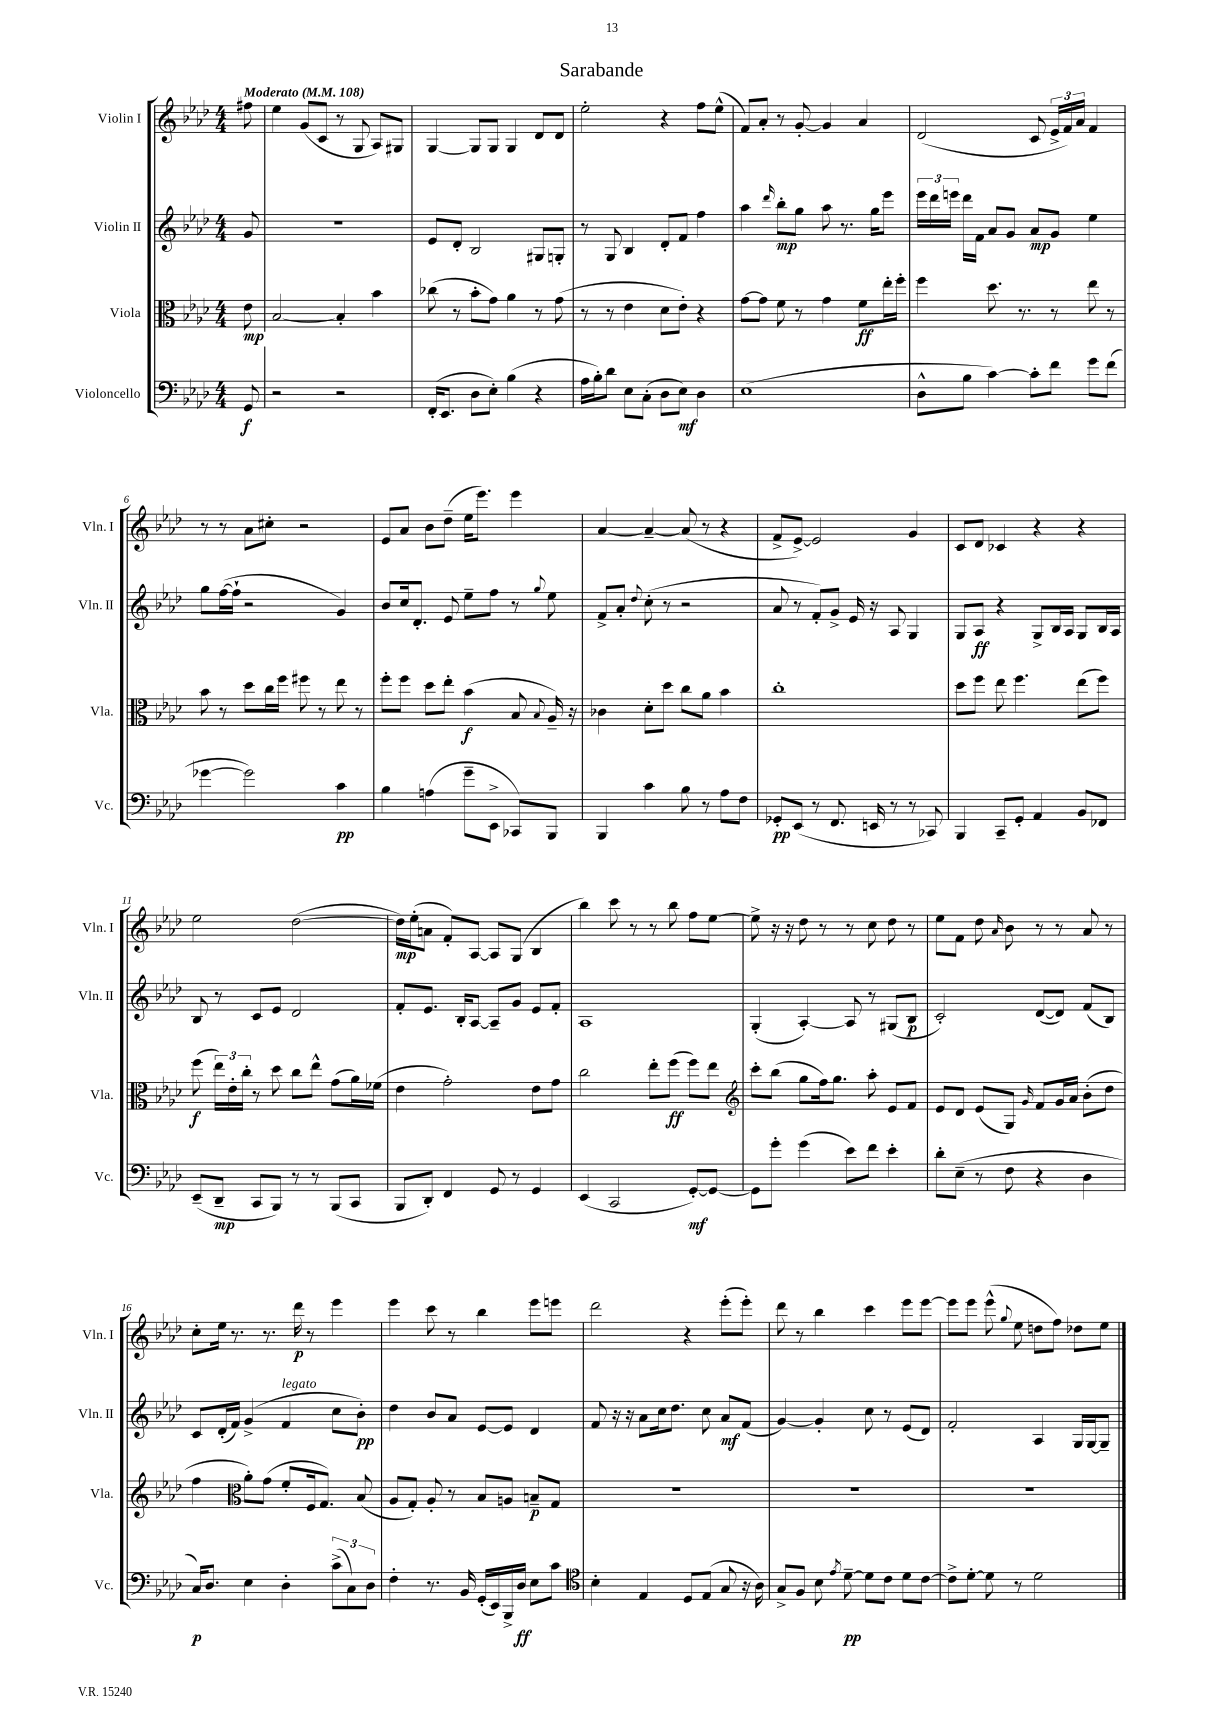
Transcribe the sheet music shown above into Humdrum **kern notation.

**kern	**kern	**kern	**kern
*staff4	*staff3	*staff2	*staff1
*clefF4	*clefC3	*clefG2	*clefG2
*k[b-e-a-d-]	*k[b-e-a-d-]	*k[b-e-a-d-]	*k[b-e-a-d-]
*M4/4	*M4/4	*M4/4	*M4/4
*MM108	*MM108	*MM108	*MM108
8GG/	8e-\	8g/	8ff#\
=	=	=	=
2r	[2B-/	1r	4ee-\
.	.	.	(8g/L
.	.	.	8c/J
2r	4B-'/]	.	8r
.	.	.	8G/
.	4b-\	.	8A-/L)
.	.	.	8G#/J
=	=	=	=
(16FF'/LK	(8cc-\	8e-/L	[4G/
8.EE-/J	.	.	.
.	8r	8d-'/J	.
8D-\L	8b-'\L	2B-/	8G/]L
8E-'\J)	8g\J)	.	8G/J
(4B-\	4a-\	.	4G/
4r	8r	8G#/L	8d-/L
.	(8g\	8G'/J	8d-/J
=	=	=	=
16A-\LL	8r	8r	2ee-'\
16B-'\J)	.	.	.
8d-\J	8r	8G/	.
8E-\L	4e-\	4B-/	.
(8C'\J	.	.	.
8D-\L	8d-\L	8d-'/L	4r
8E-\J)	8e-'\J)	8f/J	.
4D-\	4r	4ff\	8ff\L
.	.	.	(8ee-^^\J
=	=	=	=
(1E-	[8g\L	4aa-\	8f/L)
.	8g\]J	.	8a-'/J
.	.	16qqddd-/	.
.	8f\	8bb-'\L	8r
.	8r	8gg\J	[8g'/
.	4g\	8aa-\	4g/]
.	.	8.r	.
.	8f\L	.	4a-/
.	.	16gg\LK	.
.	16ee-'\L	8eee-\J	.
.	16ff'\JJ	.	.
=	=	=	=
8D-^^\L	4ff\	24eee-\LL	(2d-/
.	.	24ddd-\	.
.	.	24eee\JJ	.
8B-\J	.	16ddd-\LL	.
.	.	16f\JJ	.
[4c\)	8.dd-\	8a-/L	.
.	.	8g/J	.
.	8.r	.	.
8c'\]L	.	8a-/L	8c/
8f\J	8r	8g/J	24e-^/LL
.	.	.	24f/)
.	.	.	24a-/JJ
8g\L	8ee-\	4ee-\	4f/
(8f\J	8r	.	.
=	=	=	=
[4g-\	8b-\	8gg\L	8r
.	8r	([16ff\L	8r
.	.	16ff`\]JJ	.
2g-\])	8dd-\L	2r	8a-\L
.	16cc\L	.	8cc#'\J
.	16ff\JJ	.	.
.	8ff#\	.	2r
.	8r	.	.
4c\	8ee-\	4g/)	.
.	8r	.	.
=	=	=	=
4B-\	8ff'\L	8b-/L	8e-/L
.	8ff\J	16cc/k	8a-/J
.	.	8.d-'/J	.
(4A\	8dd-\L	.	8b-\L
.	8ee-'\J	8e-/	(8dd-~\J
8g~\L	(4b-\	8ee-~\L	16ee-\LK
.	.	.	8.eee-\J)
8EE-^\J	.	8ff\J	.
8CC-/L)	8B-/	8r	4eee-\
.	8qqB-/	8qqgg/	.
8BBB-/J	16A-~/)	8ee-\	.
.	16r	.	.
=	=	=	=
4BBB-/	4c-\	8f^/L	[4a-/
.	.	8a-'/J	.
.	.	8qqdd-/	.
4c\	8d-'\L	(8cc'\	4a-~/_
.	8dd-\J	8r	.
8B-\	8cc\L	2r	(8a-/]
8r	8a-\J	.	8r
8A-\L	4b-\	.	4r
8F\J	.	.	.
=	=	=	=
8GG-'/L	1cc'	8a-/	8f^/L
(8EE-/J	.	8r	[8e-^/J)
8r	.	8f'/L)	2e-/]
8.FF/	.	8g^/J	.
.	.	16e-/	.
16EE/	.	16r	.
8r	.	8A-/	.
8r	.	4G/	4g/
8CC-/)	.	.	.
=	=	=	=
4BBB-/	8dd-\L	8G/L	8c/L
.	8ff\J	8A-/J	8d-/J
8CC~/L	8ee-\	4r	4c-/
8GG'/J	4.ff\	.	.
4AA-/	.	8G^/L	4r
.	.	16B-/L	.
.	.	16A-/JJ	.
8BB-/L	(8ee-\L	8G/L	4r
8FF-/J	8ff\J)	16B-/L	.
.	.	16A-/JJ	.
=	=	=	=
(8EE-~/L	(8ff\	8B-/	2ee-\
8DD-~/J	24ee-\LL)	8r	.
.	24e-'\	.	.
.	24cc'\JJ	.	.
8CC/L	8r	8c/L	.
8BBB-/J)	8dd-\	8e-/J	.
8r	8cc\L	2d-/	([2dd-\
8r	8ee-^^\J	.	.
(8BBB-/L	(8g\L	.	.
8CC/J	16a-\L)	.	.
.	(16f-\JJ	.	.
=	=	=	=
8BBB-/L	4e-\	8f'/L	16dd-\]LL)
.	.	.	(16ee-'\J
8DD-'/J)	.	8.e-/J	8a\J
4FF/	2g'\)	.	8f'/L)
.	.	16B-'/LK	.
.	.	[8A-/J	[8A-/J
8GG/	.	8A-~/]L	8A-/]L
8r	.	8g/J	(8G/J
4GG/	8e-\L	8e-/L	4B-/
.	8g\J	8f'/J	.
=	=	=	=
(4EE-/	2cc\	1A-	4bb-\)
2CC/	.	.	8ccc\
.	.	.	8r
.	8ee-'\L	.	8r
.	(8ff\J	.	8bb-\
[8GG'/L)	8ff\L)	.	8ff\L
8GG/_J	8ee-\J	.	[8ee-\J
=	=	=	=
*	*clefG2	*	*
8GG\]L	8ccc'\L	(4G'/	8ee-^\]
8g'\J	(8bb-\J	.	16r
.	.	.	16r
(4g\	8gg\L	[4A-'/)	8dd-\
.	16ff\k)	.	8r
.	8.gg\J	.	.
8e-\L)	.	8A-/]	8r
8f\J	8aa-'\	8r	8cc\
4e-'\	8e-/L	(8G#/L	8dd-\
.	8f/J	8B-/J	8r
=	=	=	=
8d-'\L	8e-/L	2c'/)	8ee-\L
(8E-~\J	8d-/J	.	8f\J
8r	(8e-/L	.	8dd-\
.	.	.	16qqa-/
8F\	8G/J)	.	8b-\
.	16qqg/	.	.
4r	8f/L	([8d-/L	8r
.	16g/L	8d-/]J)	8r
.	16a-/JJ	.	.
4D-\	(8b-'\L	(8f/L	8a-/
.	8dd-\J	8B-/J)	8r
=	=	=	=
16C/LK)	4ff\	8c/L	8cc'\L
8.D-/J	.	.	.
.	.	(16d-'/L	16ee-\Jk
.	.	16f/JJ)	8.r
*	*clefC3	*	*
4E-\	8a-'\L)	(4g^/	.
.	(8g\J	.	8.r
4D-'\	8f'/L	4f/	.
.	.	.	16ddd-\
.	16F/k	.	8r
.	8.G/J)	.	.
(12c^\L	.	8cc\L	4eee-\
12C\)	.	.	.
.	(8B-/	8b-'\J)	.
12D-\J	.	.	.
=	=	=	=
4F'\	8A-/L	4dd-\	4eee-\
.	8G'/J)	.	.
8.r	8A-'/	8b-/L	8ccc\
.	8r	8a-/J	8r
16BB-/	.	.	.
(16GG'/LL	8B-/L	[8e-/L	4bb-\
16EE-/)	.	.	.
16BBB-^/	8A/J	8e-/]J	.
16D-/JJ	.	.	.
8E-\L	8B~/L	4d-/	8eee-\L
8c\J	8G/J	.	8eee\J
=	=	=	=
*clefC4	*	*	*
4B-'\	1r	8f/	2ddd-\
.	.	16r	.
.	.	16r	.
4E-/	.	8a-\L	.
.	.	16cc\k	.
.	.	8.dd-\J	.
8D-/L	.	.	4r
(8E-/J	.	8cc\	.
8G/	.	8a-/L	(8eee-'\L
16r	.	(8f/J	8eee-'\J)
16A-\)	.	.	.
=	=	=	=
8G^/L	1r	[4g/)	8ddd-\
8F/J	.	.	8r
8B-\	.	4g'/]	4bb-\
8qe-/	.	.	.
[8d-~\	.	.	.
8d-\]L	.	8cc\	4ccc\
8c\J	.	8r	.
8d-\L	.	(8e-/L	8eee-\L
[8c\J	.	8d-/J)	[8eee-\J
=	=	=	=
8c^\]L	1r	2f'/	8eee-\]L
[8d-'\J	.	.	8eee-\J
8d-\]	.	.	(8eee-^^\
.	.	.	8qqgg/
8r	.	.	8ee-\
2d-\	.	4A-/	8dd\L
.	.	.	8ff\J)
.	.	16G/LL	8dd-\L
.	.	[16G/J	.
.	.	8G~/]J	8ee-\J
==	==	==	==
*-	*-	*-	*-
